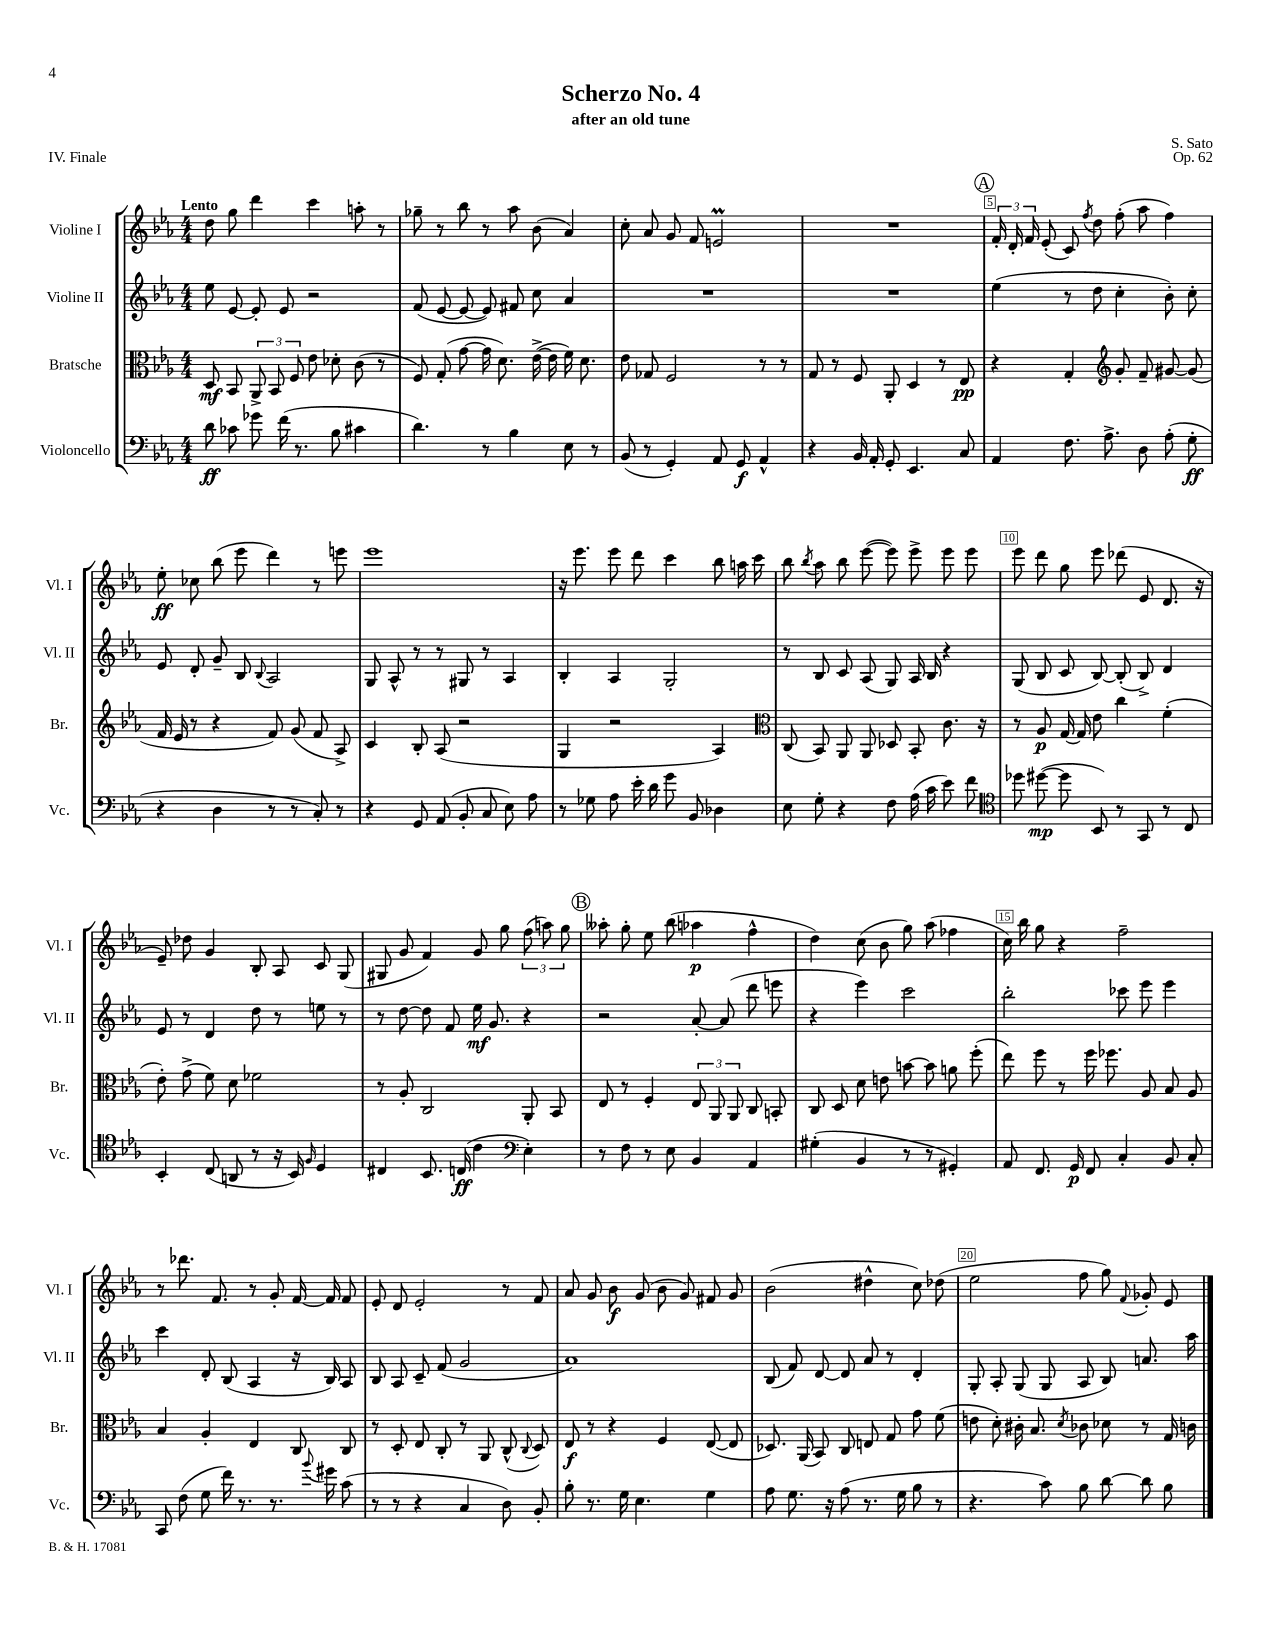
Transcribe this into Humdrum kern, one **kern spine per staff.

**kern	**dynam	**kern	**dynam	**kern	**dynam	**kern	**dynam
*part4	*part4	*part3	*part3	*part2	*part2	*part1	*part1
*staff4	*staff4	*staff3	*staff3	*staff2	*staff2	*staff1	*staff1
*I"Violoncello	*	*I"Bratsche	*	*I"Violine II	*	*I"Violine I	*
*I'Vc.	*	*I'Br.	*	*I'Vl. II	*	*I'Vl. I	*
*clefF4	*	*clefC3	*	*clefG2	*	*clefG2	*
*k[b-e-a-]	*	*k[b-e-a-]	*	*k[b-e-a-]	*	*k[b-e-a-]	*
*M4/4	*	*M4/4	*	*M4/4	*	*M4/4	*
=1	=1	=1	=1	=1	=1	=1	=1
!	!	!	!	!	!	!LO:TX:a:B:t=Lento	!
8d\	ff	8D/	mf	8ee-\	.	8dd\	.
8c-X\	.	8BB-/	.	[8e-/	.	8gg\	.
8g-X\	.	12AA-^/	.	8e-'/]	.	4ddd\	.
.	.	12BB-/	.	.	.	.	.
(16f\	.	.	.	8e-/	.	.	.
.	.	12F/	.	.	.	.	.
8.r	.	.	.	.	.	.	.
.	.	8e-\	.	2r	.	4ccc\	.
8B-\	.	8d-X'\	.	.	.	.	.
4c#X\	.	(8c\	.	.	.	8aan'\	.
.	.	8r	.	.	.	8r	.
=2	=2	=2	=2	=2	=2	=2	=2
4.d\)	.	8F/)	.	(8f/	.	8gg-X~\	.
.	.	(8G'/	.	[8e-/	.	8r	.
.	.	[8g\	.	8e-/_	.	8bb-\	.
8r	.	16g\]	.	8e-/])	.	8r	.
.	.	8.d\)	.	.	.	.	.
4B-\	.	.	.	8f#X/	.	8aa-\	.
.	.	([16e-^\	.	8cc\	.	(8b-\	.
.	.	16e-\]	.	.	.	.	.
8E-\	.	16f\)	.	4a-/	.	4a-/)	.
.	.	8.d\	.	.	.	.	.
8r	.	.	.	.	.	.	.
=3	=3	=3	=3	=3	=3	=3	=3
(8BB-/	.	8e-\	.	1r	.	8cc'\	.
8r	.	8G-X/	.	.	.	8a-/	.
4GG'/)	.	2F/	.	.	.	8g/	.
.	.	.	.	.	.	8f/	.
8AA-/	.	.	.	.	.	2enm/	.
8GG/	f	.	.	.	.	.	.
4AA-^^/	.	8r	.	.	.	.	.
.	.	8r	.	.	.	.	.
=4	=4	=4	=4	=4	=4	=4	=4
4r	.	8G/	.	1r	.	1r	.
.	.	8r	.	.	.	.	.
16BB-/	.	8F/	.	.	.	.	.
16AA-'/	.	.	.	.	.	.	.
8GG'/	.	8AA-'/	.	.	.	.	.
4.EE-/	.	4D/	.	.	.	.	.
.	.	8r	.	.	.	.	.
8C/	.	8E-/	pp	.	.	.	.
!!LO:REH:place=s1:t=A
=5	=5	=5	=5	=5	=5	=5	=5
4AA-/	.	4r	.	(4ee-\	.	24f'/	.
.	.	.	.	.	.	24d'/	.
.	.	.	.	.	.	24f/	.
.	.	.	.	.	.	(8e-'/	.
8.F\	.	4G'/	.	8r	.	8c/)	.
.	.	.	.	.	.	8qff/	.
.	.	.	.	8dd\	.	8dd\	.
8.A-^\	.	.	.	.	.	.	.
*	*	*clefG2	*	*	*	*	*
.	.	8g'/	.	4cc'\	.	(8ff'\	.
8D\	.	8f~/	.	.	.	8aa-\	.
(8A-'\	.	[8g#X/	.	8b-'\)	.	4ff\)	.
8G'\	ff	(8g#/]	.	8cc'\	.	.	.
!!LO:LB:g=z
=6	=6	=6	=6	=6	=6	=6	=6
4r	.	16f/	.	8e-/	.	8ee-'\	ff
.	.	16e-/	.	.	.	.	.
.	.	8r	.	8d'/	.	8cc-X\	.
4D\	.	4r	.	8g~/	.	(8bb-\	.
.	.	.	.	8B-/	.	8eee-\	.
.	.	.	.	8qqB-/	.	.	.
8r	.	8f/)	.	2A-/	.	4ddd\)	.
8r	.	(8g/	.	.	.	.	.
8C'/)	.	8f/	.	.	.	8r	.
8r	.	8A-^/)	.	.	.	8eeen\	.
=7	=7	=7	=7	=7	=7	=7	=7
4r	.	4c/	.	8G/	.	1eee-	.
.	.	.	.	8A-^^/	.	.	.
8GG/	.	8B-'/	.	8r	.	.	.
(8AA-/	.	(8A-/	.	8r	.	.	.
8BB-'/	.	2r	.	8G#X/	.	.	.
8C/	.	.	.	8r	.	.	.
8E-\)	.	.	.	4A-/	.	.	.
8A-\	.	.	.	.	.	.	.
=8	=8	=8	=8	=8	=8	=8	=8
8r	.	4G/	.	4B-'/	.	16r	.
.	.	.	.	.	.	8.eee-\	.
8G-X\	.	.	.	.	.	.	.
8A-\	.	2r	.	4A-/	.	8eee-\	.
16e-'\	.	.	.	.	.	8ddd\	.
16d\	.	.	.	.	.	.	.
8g\	.	.	.	2G'/	.	4ccc\	.
8BB-/	.	.	.	.	.	.	.
4D-X\	.	4A-/)	.	.	.	8bb-\	.
.	.	.	.	.	.	16aan\	.
.	.	.	.	.	.	16ccc\	.
=9	=9	=9	=9	=9	=9	=9	=9
*	*	*clefC3	*	*	*	*	*
8E-\	.	(8C/	.	8r	.	8bb-\	.
.	.	.	.	.	.	8qbb-/	.
8G'\	.	8BB-/)	.	8B-/	.	8aa-\	.
4r	.	8AA-/	.	8c/	.	8bb-\	.
.	.	8AA-/	.	(8A-/	.	([8eee-\	.
8F\	.	8D-X/	.	8G/)	.	8eee-\])	.
(16A-\	.	8BB-'/	.	16A-/	.	8eee-^\	.
16c\	.	.	.	16B-/	.	.	.
8e-\)	.	8.c\	.	4r	.	8eee-\	.
8f\	.	.	.	.	.	8eee-\	.
.	.	16r	.	.	.	.	.
=10	=10	=10	=10	=10	=10	=10	=10
*clefC4	*	*	*	*	*	*	*
8dd-X\	.	8r	.	(8G/	.	8eee-\	.
([8dd#X\	mp	8A-/	p	8B-/	.	8ddd\	.
8dd#\]	.	[16G/	.	8c/	.	8gg\	.
.	.	16G/]	.	.	.	.	.
8BB-/)	.	8e-\	.	[8B-/)	.	8eee-\	.
8r	.	4cc\	.	(8B-'/]	.	(8ddd-X\	.
8GG/	.	.	.	8B-^/)	.	8e-/	.
8r	.	(4f'\	.	4d/	.	8.d/	.
8C/	.	.	.	.	.	.	.
.	.	.	.	.	.	16r	.
!!LO:LB:g=z
=11	=11	=11	=11	=11	=11	=11	=11
4BB-'/	.	8e-'\)	.	8e-/	.	8e-~/)	.
.	.	(8g^\	.	8r	.	8dd-X\	.
(8C/	.	8f\)	.	4d/	.	4g/	.
8AAn/	.	8d\	.	.	.	.	.
8r	.	2f-X\	.	8dd\	.	8B-'/	.
16r	.	.	.	8r	.	8A-/	.
16BB-/)	.	.	.	.	.	.	.
16qqF/	.	.	.	.	.	.	.
4D/	.	.	.	8een\	.	8c/	.
.	.	.	.	8r	.	(8G/	.
=12	=12	=12	=12	=12	=12	=12	=12
4C#X/	.	8r	.	8r	.	8G#X/	.
.	.	8A-'/	.	[8dd\	.	8g/	.
8.BB-/	.	2C/	.	8dd\]	.	4f/)	.
.	.	.	.	8f/	.	.	.
(16Cn/	ff	.	.	.	.	.	.
4c\	.	.	.	16ee-\	mf	8g/	.
.	.	.	.	8.g/	.	.	.
.	.	.	.	.	.	8gg\	.
*clefF4	*	*	*	*	*	*	*
4E-'\)	.	8AA-'/	.	4r	.	(12ff\	.
.	.	.	.	.	.	12aan\)	.
.	.	8BB-/	.	.	.	.	.
.	.	.	.	.	.	12gg\	.
!!LO:REH:place=s1:t=B
=13	=13	=13	=13	=13	=13	=13	=13
8r	.	8E-/	.	2r	.	8aa--X'\	.
8F\	.	8r	.	.	.	8gg'\	.
8r	.	4F'/	.	.	.	8ee-\	.
8E-\	.	.	.	.	.	(8bb-\	.
4BB-/	.	12E-/	.	[8a-'/	.	4aa-X\	p
.	.	12AA-/	.	.	.	.	.
.	.	.	.	(8a-/]	.	.	.
.	.	12AA-/	.	.	.	.	.
4AA-/	.	8C/	.	8ddd\	.	4ff^^\	.
.	.	8BBn'/	.	8eeen\	.	.	.
=14	=14	=14	=14	=14	=14	=14	=14
(4G#X'\	.	8C/	.	4r	.	4dd\)	.
.	.	8D/	.	.	.	.	.
4BB-/	.	8d\	.	4eee-\)	.	(8cc\	.
.	.	8en\	.	.	.	8b-\	.
8r	.	[8bn\	.	2ccc\	.	8gg\)	.
8r	.	8b\]	.	.	.	(8aa-\	.
4GG#X'/)	.	8an\	.	.	.	4ff-X\	.
.	.	(8ff'\	.	.	.	.	.
=15	=15	=15	=15	=15	=15	=15	=15
8AA-/	.	8ee-\)	.	2bb-'\	.	16cc\)	.
.	.	.	.	.	.	16bb-\	.
8.FF/	.	8ff\	.	.	.	8gg\	.
.	.	8r	.	.	.	4r	.
16GG/	p	.	.	.	.	.	.
8FF/	.	16ff\	.	.	.	.	.
.	.	8.ff-X\	.	.	.	.	.
4C'/	.	.	.	8ccc-X\	.	2ff~\	.
.	.	8A-/	.	8eee-\	.	.	.
8BB-/	.	8B-/	.	4eee-\	.	.	.
8C'/	.	8A-/	.	.	.	.	.
!!LO:LB:g=z
=16	=16	=16	=16	=16	=16	=16	=16
8CC/	.	4B-/	.	4ccc\	.	8r	.
(8F\	.	.	.	.	.	8.ddd-X\	.
8G\	.	4A-'/	.	8d'/	.	.	.
.	.	.	.	.	.	8.f/	.
16f\)	.	.	.	(8B-/	.	.	.
8.r	.	.	.	.	.	.	.
.	.	4E-/	.	4A-/	.	8r	.
8.r	.	.	.	.	.	8g'/	.
.	.	8C/	.	16r	.	[16f/	.
8qqb-/	.	.	.	.	.	.	.
16g#X\	.	.	.	16B-/)	.	16f/]	.
(8c\	.	8C/	.	8A-/	.	8f/	.
=17	=17	=17	=17	=17	=17	=17	=17
8r	.	8r	.	8B-/	.	8e-'/	.
8r	.	8D'/	.	8A-/	.	8d/	.
4r	.	8E-/	.	8c~/	.	2e-'/	.
.	.	8C'/	.	(8f/	.	.	.
4C/	.	8r	.	2g/	.	.	.
.	.	8AA-/	.	.	.	.	.
8D\)	.	(8C^^/	.	.	.	8r	.
.	.	8qqC/	.	.	.	.	.
8BB-'/	.	8D/)	.	.	.	8f/	.
=18	=18	=18	=18	=18	=18	=18	=18
8B-'\	.	8E-/	f	1a-)	.	8a-/	.
8.r	.	8r	.	.	.	8g/	.
.	.	4r	.	.	.	8b-\	f
16G\	.	.	.	.	.	.	.
4.E-\	.	.	.	.	.	(8g/	.
.	.	4F/	.	.	.	8b-\	.
.	.	.	.	.	.	8g/)	.
4G\	.	([8E-/	.	.	.	8f#X/	.
.	.	8E-/]	.	.	.	8g/	.
=19	=19	=19	=19	=19	=19	=19	=19
8A-\	.	8.D-X/)	.	(8B-/	.	(2b-\	.
8.G\	.	.	.	8f/)	.	.	.
.	.	(16AA-/	.	.	.	.	.
.	.	8BB-/)	.	[8d/	.	.	.
16r	.	.	.	.	.	.	.
(8A-\	.	8C/	.	8d/]	.	.	.
8.r	.	8En/	.	8a-/	.	4dd#X^^\	.
.	.	8G/	.	8r	.	.	.
16G\	.	.	.	.	.	.	.
8B-\	.	8g\	.	4d'/	.	8cc\)	.
8r	.	(8f\	.	.	.	(8dd-X\	.
=20	=20	=20	=20	=20	=20	=20	=20
4.r	.	8en\	.	8G'/	.	2ee-\	.
.	.	8d'\)	.	8A-'/	.	.	.
.	.	16c#X'\	.	(8G/	.	.	.
.	.	8.B-/	.	.	.	.	.
8c\)	.	.	.	8G/	.	.	.
.	.	8qd/	.	.	.	.	.
8B-\	.	8c-X\	.	8A-/	.	8ff\	.
[8d\	.	8d-X\	.	8B-/)	.	8gg\)	.
.	.	.	.	.	.	8qqf/	.
8d\]	.	8r	.	8.an/	.	8g-X'/	.
8B-\	.	16G/	.	.	.	8e-/	.
.	.	16cn\	.	16aa-\	.	.	.
==	==	==	==	==	==	==	==
*-	*-	*-	*-	*-	*-	*-	*-
